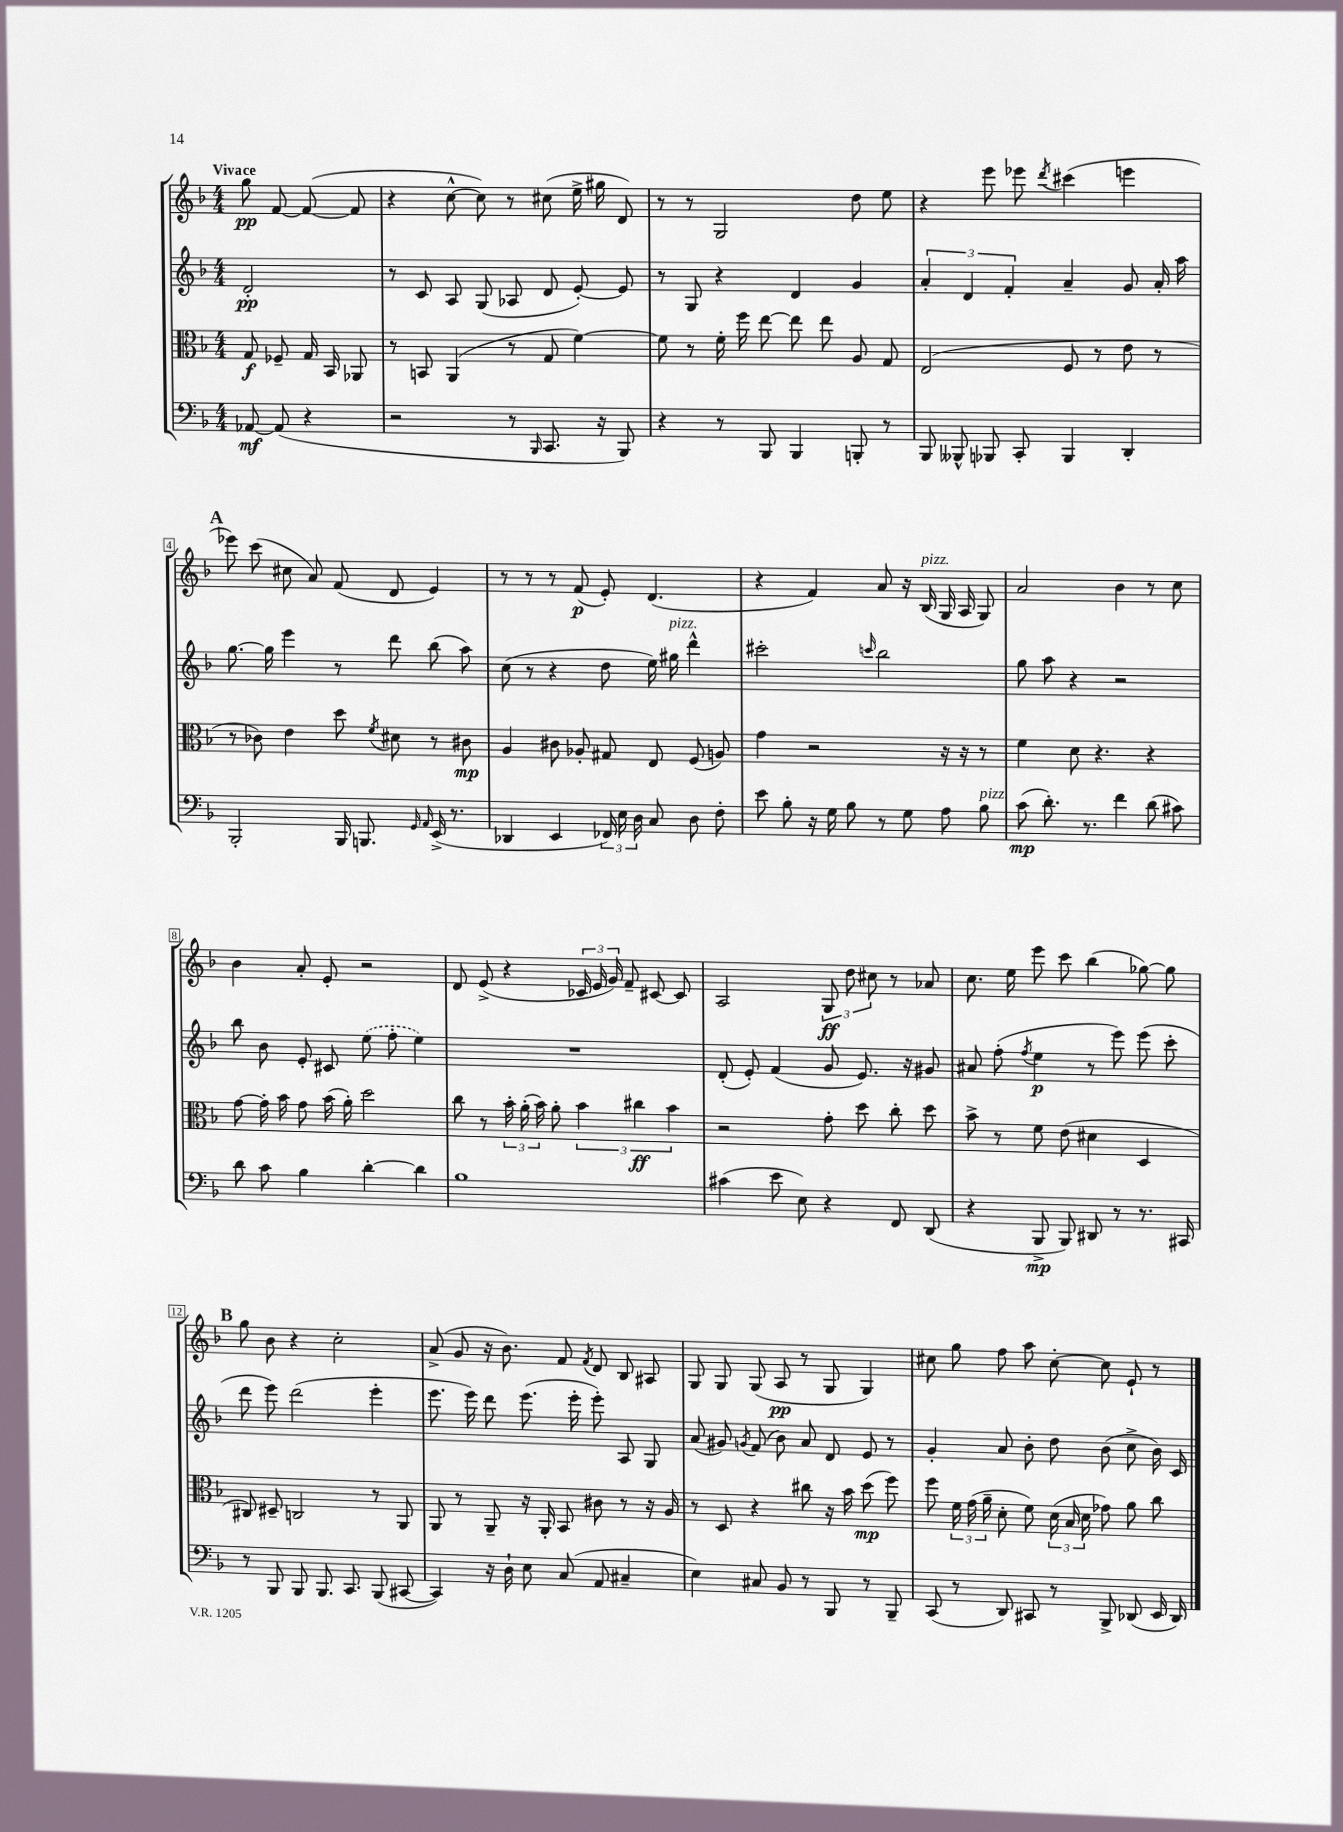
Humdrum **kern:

**kern	**kern	**kern	**kern
*staff4	*staff3	*staff2	*staff1
*clefF4	*clefC3	*clefG2	*clefG2
*k[b-]	*k[b-]	*k[b-]	*k[b-]
*M4/4	*M4/4	*M4/4	*M4/4
[8AA-	8G	2d'	8gg
(8AA-]	8F-~	.	[8f
4r	16G	.	(8f_
.	16BB-	.	.
.	8AA-	.	8f]
=	=	=	=
2r	8r	8r	4r
.	8BB	8c	.
.	(4AA	8A	[8cc^^
.	.	(8G	8cc])
8r	8r	8A-	8r
16qqBBB-	.	.	.
8.CC	8G	8d	(8cc#
.	[4f)	[8e')	16ee^
16r	.	.	16gg#
8BBB-)	.	8e]	8d)
=	=	=	=
4r	8f]	8r	8r
.	8r	8G	8r
8r	16f'	4r	2G
.	16ff	.	.
8BBB-	[8ee	.	.
4BBB-	8ee]	4d	.
.	8ee	.	.
8BBB'	8A	4g	8dd
8r	8G	.	8ee
=	=	=	=
8BBB-	(2E	6a'	4r
8BBB--^^	.	.	.
.	.	6d	.
8BBB-	.	.	8eee
.	.	6f'	.
8CC'	.	.	8eee-
.	.	.	8qddd
4BBB-	8F	4a~	(4ccc#
.	8r	.	.
4DD'	8e	8g	4eee
.	8r	16a'	.
.	.	16aa	.
=	=	=	=
2BBB-'	8r	[8.gg	8eee-)
.	8c-)	.	(8ccc
.	.	16gg]	.
.	4e	4eee	8cc#
.	.	.	8a)
16BBB-	8dd	8r	(8f
8.BBB	.	.	.
.	8qf	.	.
.	8d#	8ddd	8d
16qqGG	.	.	.
16qqAA	.	.	.
(16EE^	8r	(8bb-	4e)
8.r	.	.	.
.	8c#	8aa)	.
=	=	=	=
4DD-	4A	(8cc	8r
.	.	8r	8r
4EE	8c#	4r	8r
.	8A-'	.	(8f
24FF-)	8G#	8dd	8e')
24E	.	.	.
24D	.	.	.
8C	8E	16ee)	(4.d
.	.	16gg#	.
8D	(8F	4ddd^^	.
8F'	8A)	.	.
=	=	=	=
8e	4g	2ccc#'	4r
8B-'	.	.	.
16r	2r	.	4f)
16G	.	.	.
8B-	.	.	.
.	.	16qqccc	.
8r	.	2bb-	8a
8G	.	.	16r
.	.	.	(16B-
8A	16r	.	16G
.	16r	.	16A
8B-	8r	.	8G)
=	=	=	=
(8c	4f	8gg	2a
8.d')	.	8aa	.
.	8d	4r	.
8.r	.	.	.
.	4.r	.	.
4f	.	2r	4b-
(8d	4r	.	8r
8c#)	.	.	8cc
=	=	=	=
8d	[8g	8bb-	4b-
8c	16g']	8b-	.
.	16b-	.	.
4B-	8g	8e'	8a'
.	(16b-	8c#	8e'
.	16a')	.	.
[4d'	2dd	(8ee	2r
.	.	8ff'	.
4d]	.	4ee)	.
=	=	=	=
1B-	8cc	1r	8d
.	8r	.	(8e^
.	24b-'	.	4r
.	(24a'	.	.
.	24b-)	.	.
.	8a'	.	.
.	6b-	.	24c-
.	.	.	24e
.	.	.	24g)
.	.	.	8f~
.	6cc#	.	.
.	.	.	[8c#
.	6b-	.	.
.	.	.	8c#]
=	=	=	=
(4c#	2r	(8d'	2A
.	.	8e')	.
8e	.	(4f	.
8E)	.	.	.
4r	8g'	8g	12G
.	.	.	12dd
.	8dd	8.e)	.
.	.	.	12cc#
8FF	8cc'	.	8r
.	.	16r	.
(8DD	8dd	8g#	8a-
=	=	=	=
4r	8b-^	8a#	8.cc
.	8r	(8ff'	.
.	.	.	16ee
.	.	8qff	.
8BBB-^	8f	4ee	8eee
8BBB-)	(8e	.	8ccc
8DD#	4d#	8r	(4bb-
8r	.	8eee)	.
8.r	4D	(8eee	[8gg-)
.	.	8ccc'	8gg-]
16CC#	.	.	.
=	=	=	=
8r	8C#)	8ddd	8gg
8BBB-	8D#~	8eee)	8b-
8BBB-	2C	(2ddd	4r
8.BBB-	.	.	.
.	.	.	2cc'
8.CC	.	.	.
(8BBB-	8r	4eee'	.
[8CC#	8AA	.	.
=	=	=	=
4CC#])	8AA	8.eee	(8a^
.	8r	.	8g
.	.	16eee)	.
16r	8AA~	8ddd	16r
16D`	.	.	8.b-)
8E	16r	(8.eee	.
.	16AA'	.	.
(8C	8BB-	.	8f
.	.	16eee'	.
.	.	.	8qf
8AA	8c#	8eee')	8d
4C#~	8r	8A	8B-
.	16r	8G	8A#
.	16A	.	.
=	=	=	=
4E)	8r	(8a	8G
.	8D	8g#)	8G
.	.	8qg	.
8C#	4r	(8f	(8G
8BB-	.	8b-)	8A
8r	8cc#	8a	8r
8BBB-	16r	8d	8G
.	16b-	.	.
8r	(8dd	8e	4G)
8BBB-~	8ff)	8r	.
=	=	=	=
(8CC	8ff	4g'	8cc#
8r	24f	.	8gg
.	(24g	.	.
.	24a~	.	.
8DD)	8d'	8a	8ff
8CC#	8f)	8b-'	8aa
8r	(24d	8dd	[8cc#'
.	24B-	.	.
.	24d	.	.
8BBB-^	8g-)	(8b-	8cc#]
(8DD-	8a	8cc^	8e`
16EE	8cc	16b-)	8r
16DD-)	.	16c	.
==	==	==	==
*-	*-	*-	*-
